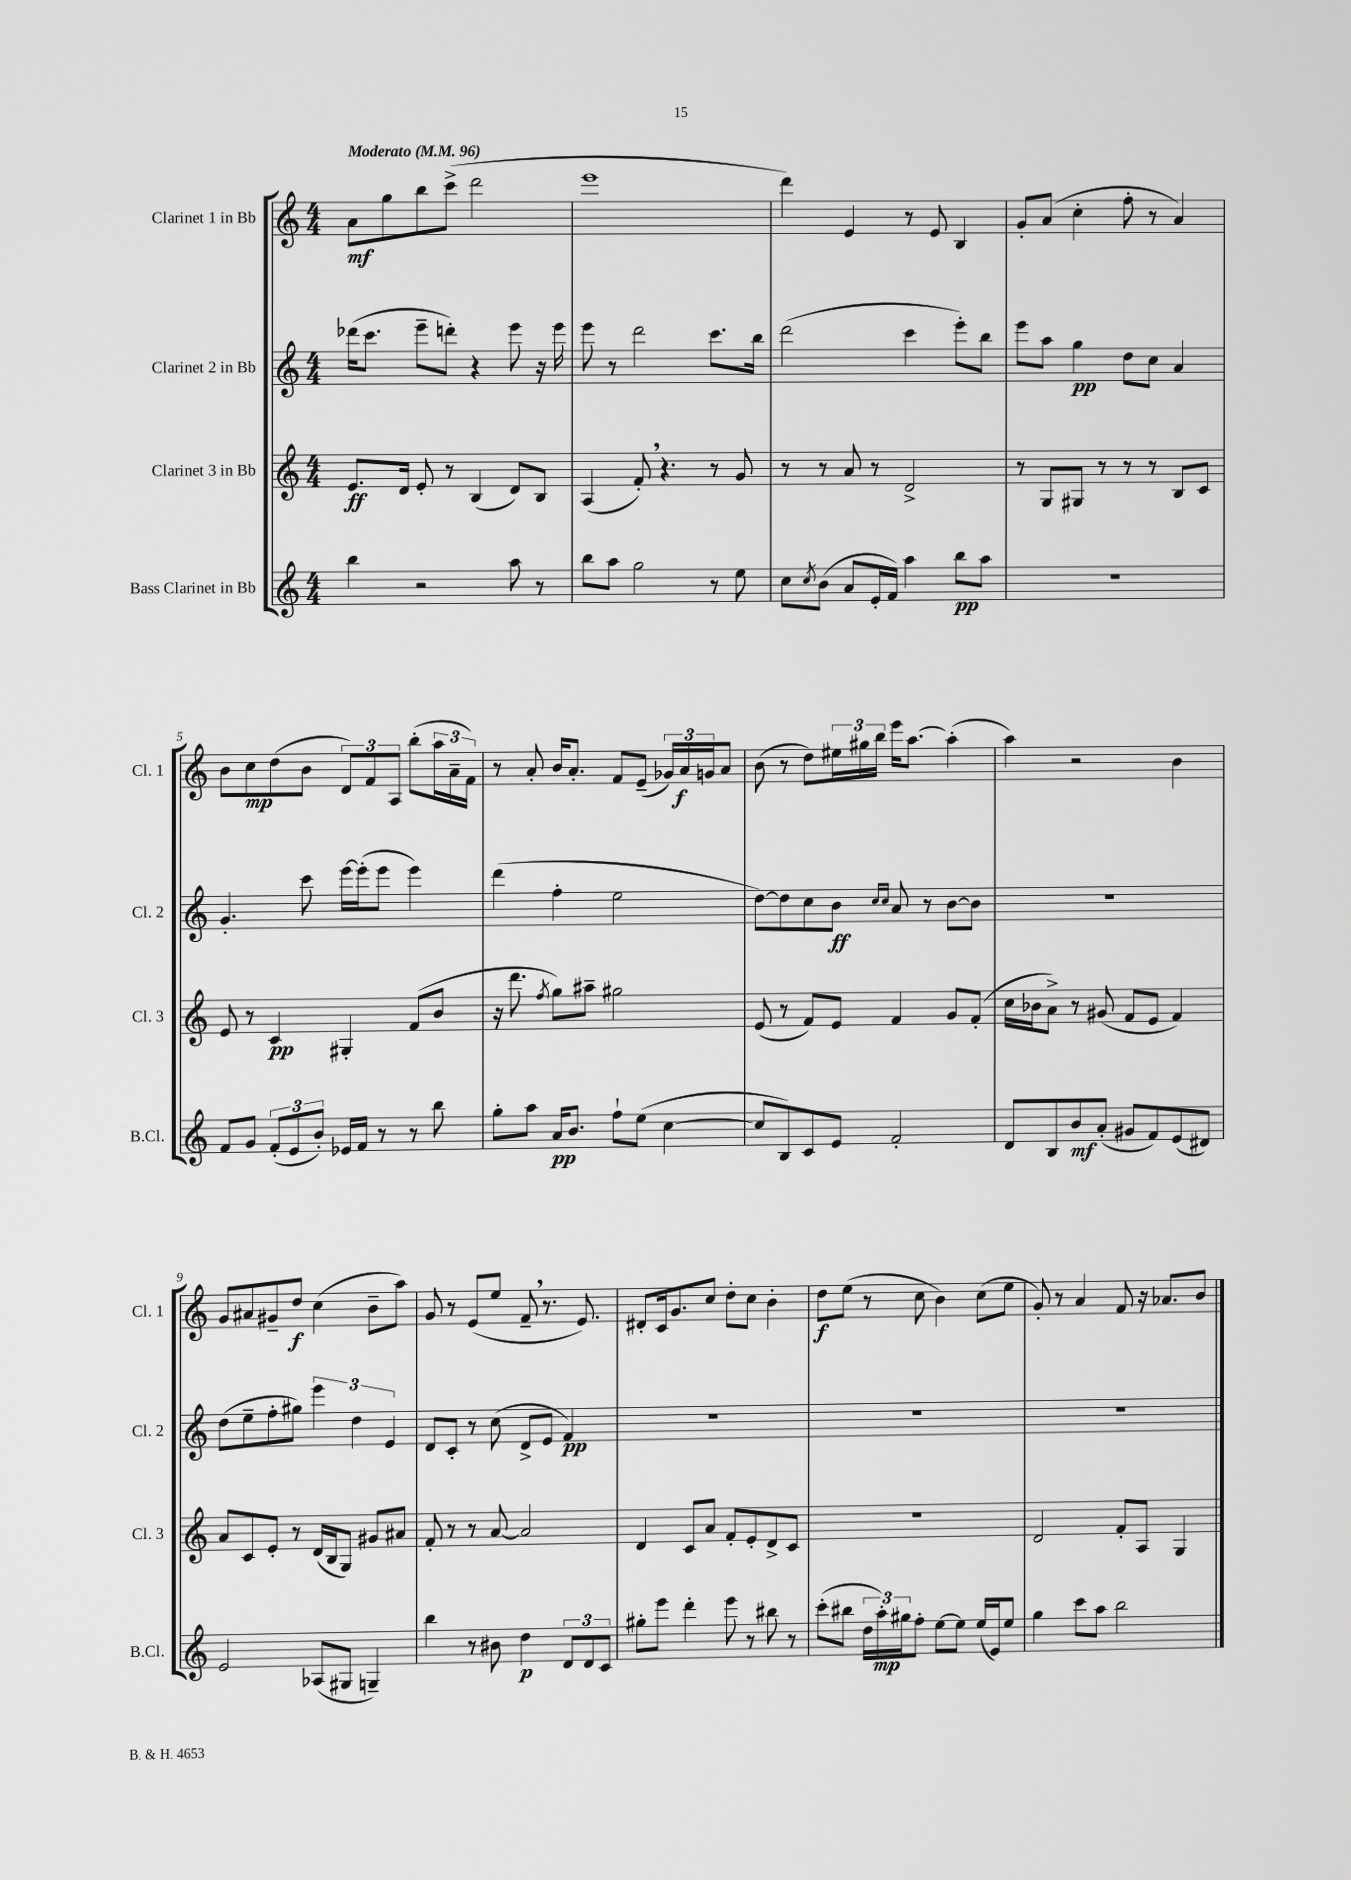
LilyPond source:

<<
\new StaffGroup <<
\new Staff = "s0" \with { instrumentName = "Clarinet 1 in Bb" shortInstrumentName = "Cl. 1" } {
    \clef treble \key c \major \numericTimeSignature \time 4/4 \tempo "Moderato" 4 = 96
    a'8\mf g''8 b''8 c'''8->( d'''2 |
    e'''1 |
    d'''4) e'4 r8 e'8 b4 |
    g'8-. a'8( c''4-. f''8-. r8 a'4) |
    b'8 c''8\mp d''8( b'8 \tuplet 3/2 { d'8) f'8 a8 } b''8-.( \tuplet 3/2 { a''16 a'16-- f'16) } |
    r8 a'8-. b'16 a'8.-. f'8 e'8--( \tuplet 3/2 { ges'16) a'16\f g'16 } a'8 |
    b'8( r8 d''8) \tuplet 3/2 { eis''16 gis''16 b''16 } e'''16 a''8.~ a''4-.( |
    a''4) r2 b'4 |
    g'8 ais'8 gis'8-- d''8\f c''4( b'8-- a''8) |
    g'8 r8 e'8( e''8 f'8-- \breathe r8. e'8.) |
    dis'8-. c'16 g'8. c''8 d''8-. c''8 b'4-. |
    d''8\f e''8( r8 c''8 b'4) c''8( e''8 |
    g'8-.) r8 a'4 f'8 r16 aes'8. b'8 \bar "|." |
}
\new Staff = "s1" \with { instrumentName = "Clarinet 2 in Bb" shortInstrumentName = "Cl. 2" } {
    \clef treble \key c \major \numericTimeSignature \time 4/4
    des'''16( c'''8. e'''8-- d'''8-.) r4 e'''8 r16 e'''16 |
    e'''8 r8 d'''2 c'''8. b''16 |
    d'''2( c'''4 e'''8-.) b''8 |
    e'''8 a''8 g''4\pp d''8 c''8 a'4 |
    g'4.-. c'''8 e'''16~ e'''16-.( e'''8 e'''4) |
    d'''4( f''4-. e''2 |
    d''8~) d''8 c''8 b'8\ff \grace { c''16 c''16 } a'8 r8 b'8~ b'8 |
    r1 |
    d''8( e''8-- f''8-. gis''8) \tuplet 3/2 { e'''4 d''4 e'4 } |
    d'8 c'8-. r8 c''8( d'8-> e'8 f'4\pp) |
    R1 |
    R1 |
    R1 \bar "|." |
}
\new Staff = "s2" \with { instrumentName = "Clarinet 3 in Bb" shortInstrumentName = "Cl. 3" } {
    \clef treble \key c \major \numericTimeSignature \time 4/4
    e'8.\ff d'16 e'8-. r8 b4( d'8) b8 |
    a4( f'8-.) \breathe r4. r8 g'8 |
    r8 r8 a'8 r8 d'2-> |
    r8 g8 gis8 r8 r8 r8 b8 c'8 |
    e'8 r8 c'4\pp gis4-. f'8( b'8 |
    r16 d'''8. \acciaccatura { f''8 } g''8) ais''8-- gis''2 |
    e'8( r8 f'8) e'8 f'4 g'8 f'8-.( |
    c''16 bes'16 a'8->) r8 gis'8( f'8 e'8 f'4) |
    a'8 c'8 e'8-. r8 d'16( b16 g8) gis'8 ais'8 |
    f'8-. r8 r8 a'8~ a'2 |
    d'4 c'8 a'8 f'8-. e'8-. d'8-> c'8 |
    R1 |
    d'2 f'8-. a8 g4 \bar "|." |
}
\new Staff = "s3" \with { instrumentName = "Bass Clarinet in Bb" shortInstrumentName = "B.Cl." } {
    \clef treble \key c \major \numericTimeSignature \time 4/4
    b''4 r2 a''8 r8 |
    b''8 a''8 g''2 r8 e''8 |
    c''8 \acciaccatura { c''8 } b'8( a'8 e'16-. f'16) a''4 b''8\pp a''8 |
    R1 |
    f'8 g'8 \tuplet 3/2 { f'8-.( e'8 b'8-.) } ees'16 f'16 r8 r8 b''8 |
    g''8-. a''8 a'16\pp b'8. f''8-! e''8( c''4~ |
    c''8 b8) c'8 e'8 f'2-. |
    d'8 b8 b'8\mf a'8-.( gis'8 f'8) e'8( dis'8) |
    e'2 aes8( gis8 g4--) |
    b''4 r8 bis'8 d''4\p \tuplet 3/2 { d'8 d'8 c'8 } |
    gis''8-. e'''8 d'''4-. e'''8 r8 bis''8 r8 |
    c'''8-.( bis''8 \tuplet 3/2 { d''16 a''16-.\mp) gis''16 } f''8-. e''8~ e''8 e''16( e'16) e''8 |
    g''4 c'''8 a''8 b''2 \bar "|." |
}
>>
>>
